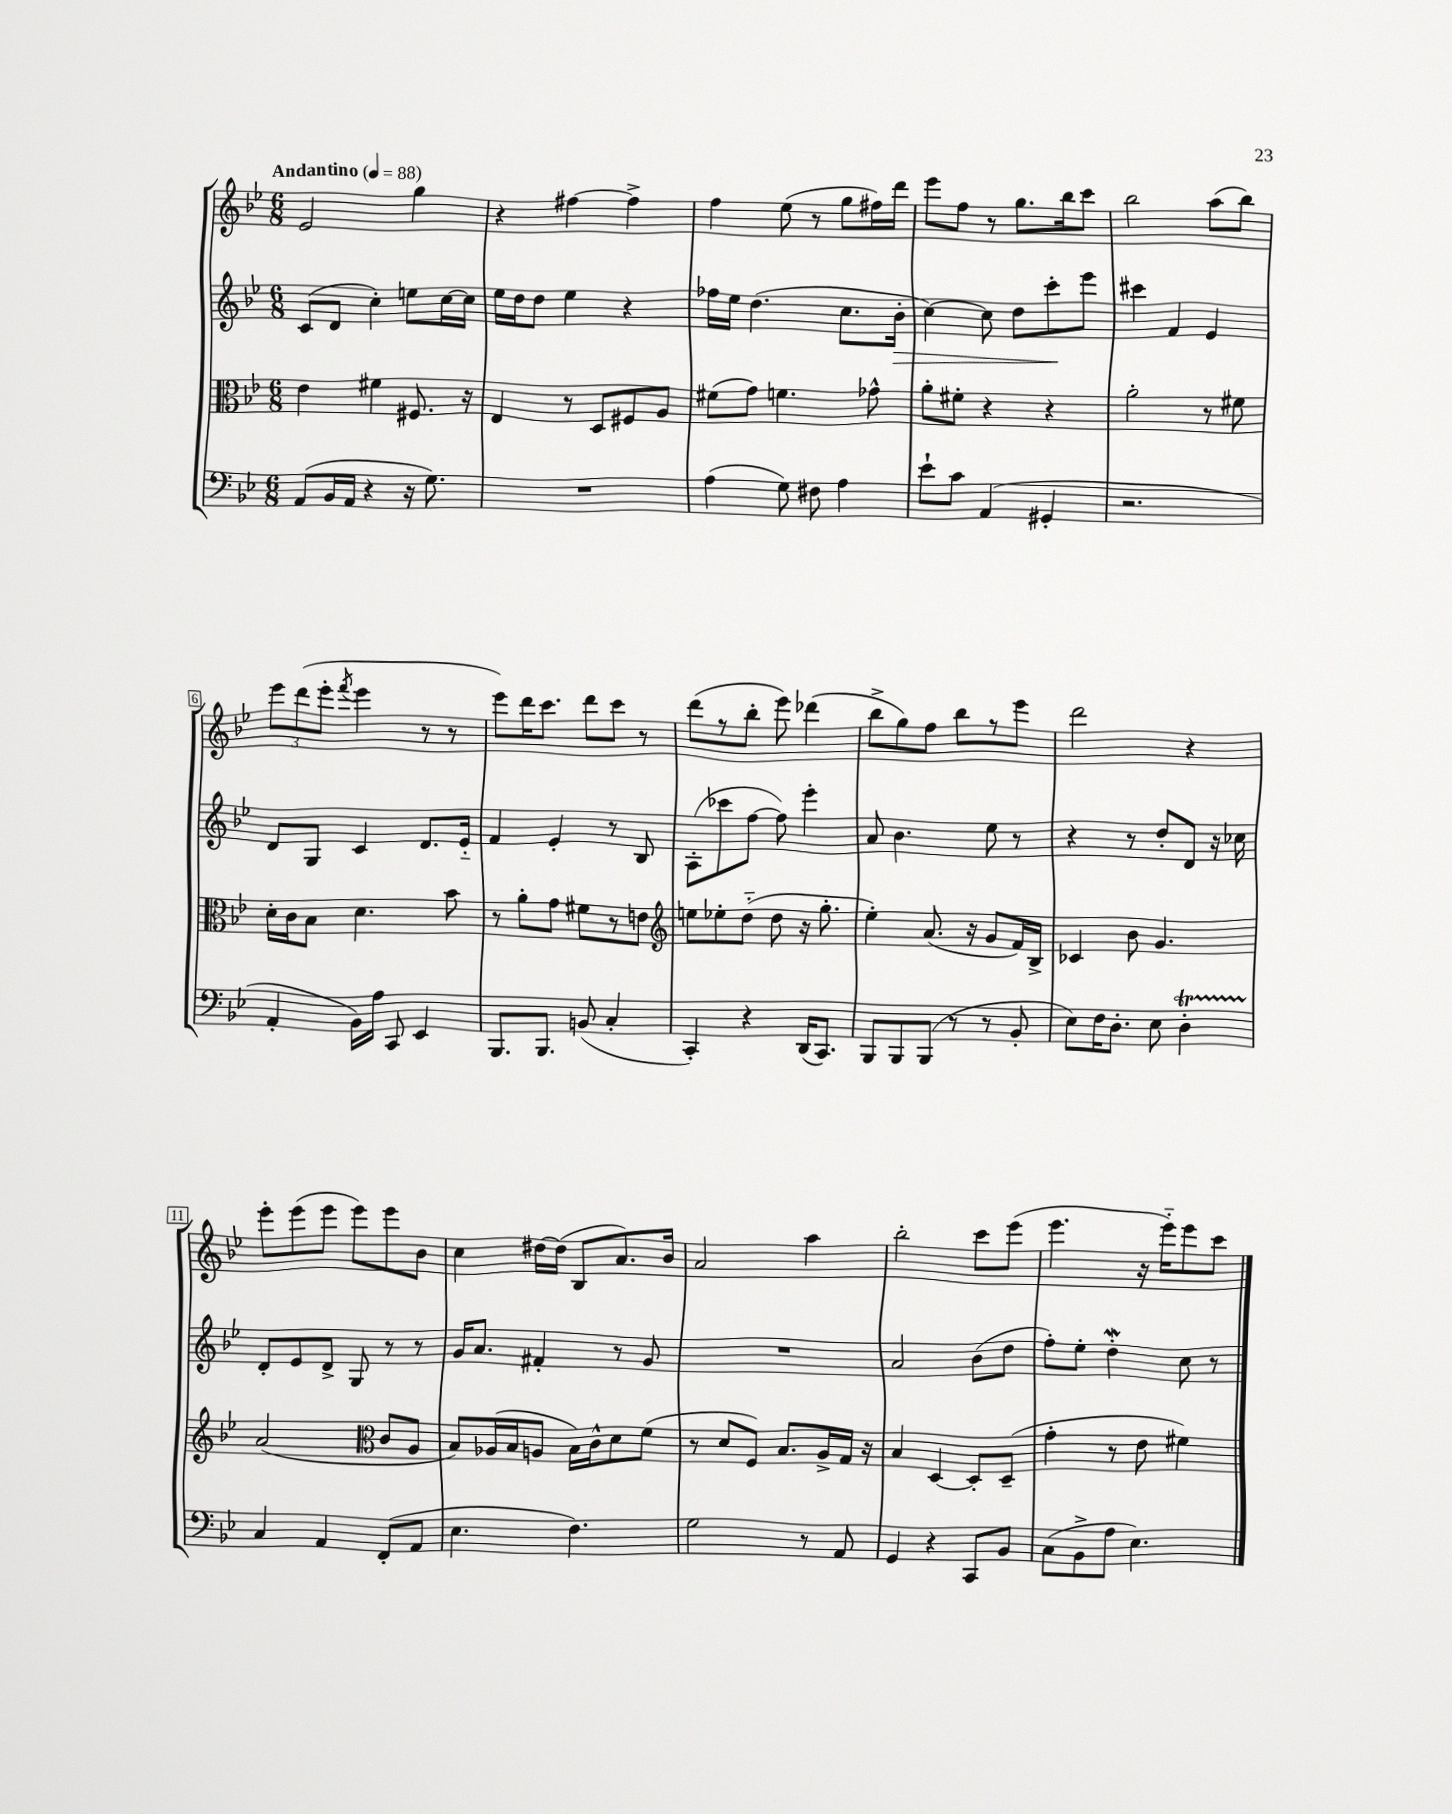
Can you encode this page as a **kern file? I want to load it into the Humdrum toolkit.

**kern	**kern	**kern	**dynam	**kern
*part4	*part3	*part2	*part2	*part1
*staff4	*staff3	*staff2	*staff2	*staff1
*clefF4	*clefC3	*clefG2	*	*clefG2
*k[b-e-]	*k[b-e-]	*k[b-e-]	*	*k[b-e-]
*M6/8	*M6/8	*M6/8	*	*M6/8
*MM88	*MM88	*MM88	*	*MM88
=1	=1	=1	=1	=1
!	!	!	!	!LO:TX:a:B:t=Andantino
(8AA/L	4e-\	(8c/L	.	2e-/
16BB-/L	.	8d/J	.	.
16AA/JJ	.	.	.	.
4r	4f#X\	4cc'\)	.	.
16r	8.F#X/	8een\L	.	4gg\
8.G\)	.	.	.	.
.	.	[16cc\L	.	.
.	16r	16cc\JJ]	.	.
=2	=2	=2	=2	=2
2.r	4E-/	16ee-\LL	.	4r
.	.	16dd\J	.	.
.	.	8dd\J	.	.
.	8r	4ee-\	.	[4ff#X\
.	8D/L	.	.	.
.	8F#X/	4r	.	4ff#^\]
.	8A/J	.	.	.
=3	=3	=3	=3	=3
(4A\	(8f#X\L	16ff-X\LL	.	4ff\
.	.	16ee-\JJ	.	.
.	8g\J)	(4.dd\	.	.
8G\)	4.fn\	.	.	(8ee-\
8F#X\	.	.	.	8r
4A\	.	8.cc\L	.	8gg\L
.	8g-X^^\	.	.	16ff#X\L)
!	!	!	!LO:HP:b	!
.	.	16b-'\Jk	>	16ddd\JJ
=4	=4	=4	=4	=4
8e-`\L	8a'\L	[4cc\)	.	8eee-\L
8c\J	8f#X'\J	.	.	8ff\J
(4AA/	4r	8cc\]	.	8r
.	.	8dd\L	.	8.gg\L
4GG#X'/	4r	8ccc'\	.	.
.	.	.	.	16bb-\k
.	.	8eee-\J	]	8ccc\J
=5	=5	=5	=5	=5
2.r	2a'\	4ccc#X\	.	2bb-\
.	.	4f/	.	.
.	8r	4e-/	.	(8aa\L
.	8f#X\	.	.	8bb-\J)
!!LO:LB:g=z
=6	=6	=6	=6	=6
4AA'/	16d'\LL	8d/L	.	12eee-\L
.	16c\J	.	.	.
.	.	.	.	(12ddd\
.	8B-\J	8G/J	.	.
.	.	.	.	12eee-'\J
.	.	.	.	8qfff/
16BB-\LL)	4.d\	4c/	.	4eee-\
16A\JJ	.	.	.	.
8CC/	.	.	.	.
4EE-/	.	8.d/L	.	8r
.	8b-\	.	.	8r
.	.	16e-/Jk	.	.
=7	=7	=7	=7	=7
8.BBB-/L	8r	4f/	.	8eee-\L)
.	8a'\L	.	.	16ddd\K
8.BBB-/J	.	.	.	8.ccc\J
.	8g\J	4e-'/	.	.
(8BBn/	8f#X\L	.	.	8ddd\L
4C'/	8r	8r	.	8ccc\J
.	8en\J	8B-/	.	8r
=8	=8	=8	=8	=8
*	*clefG2	*	*	*
4CC'/)	8een\L	(8A'\L	.	(8ddd\L
.	8ee-X'\	8ccc-X\	.	8r
4r	(8dd\J	[8ff\J	.	8bb-'\J
.	8dd\	8ff\])	.	8eee-\)
(16DD/KL	16r	4eee-'\	.	(4ddd-X\
8.CC/J)	8.gg'\	.	.	.
=9	=9	=9	=9	=9
8BBB-/L	4ee-'\)	8a/	.	8bb-^\L
8BBB-/	.	4.b-\	.	8gg\)
(8BBB-/J	(8.a/	.	.	8ff\J
8r	.	.	.	8bb-\L
.	16r	.	.	.
8r	8g/L	8ee-\	.	8r
8BB-'/	16f/L)	8r	.	8eee-\J
.	16B-^/JJ	.	.	.
=10	=10	=10	=10	=10
8E-\L)	4c-X/	4r	.	2ddd\
16F\K	.	.	.	.
8.D'\J	.	.	.	.
.	8b-\	8r	.	.
8E-\	4.g/	8dd'/L	.	.
4Dt'\	.	8d/J	.	4r
.	.	16r	.	.
.	.	16cc-X\	.	.
!!LO:LB:g=z
=11	=11	=11	=11	=11
4C/	(2a/	8d'/L	.	8eee-'\L
.	.	8e-/	.	(8eee-\
4AA/	.	8d^/J	.	8eee-\J
.	.	8G/	.	8eee-\L)
*	*clefC3	*	*	*
(8FF'/L	8c/L	8r	.	8eee-\
8AA/J	8A/J	8r	.	8b-\J
=12	=12	=12	=12	=12
4.E-\	8B-/L)	16g/KL	.	4cc\
.	.	8.a/J	.	.
.	(16A-X/L	.	.	.
.	16B-/J	.	.	.
.	8An/J	4f#X'/	.	[16dd#X\LL
.	.	.	.	(16dd#\JJ]
4.F\)	16B-\LL)	.	.	8B-/L
.	16c^^\J	.	.	.
.	8d\	8r	.	8.a/)
.	(8f\J	8g/	.	.
.	.	.	.	16b-/Jk
=13	=13	=13	=13	=13
2G\	8r	2.r	.	2a/
.	8d/L	.	.	.
.	8F/J)	.	.	.
.	8.B-/L	.	.	.
8r	.	.	.	4aa\
.	16A^/L	.	.	.
8AA/	16G/JJ	.	.	.
.	16r	.	.	.
=14	=14	=14	=14	=14
4GG/	4B-/	2a/	.	2bb-'\
4r	[4D/	.	.	.
8CC/L	8D'/L]	(8b-\L	.	8ccc\L
8BB-/J	(8D~/J	8dd\J	.	(8eee-\J
=15	=15	=15	=15	=15
(8C\L	4g'\	8ff'\L)	.	4.eee-\
8BB-^\	.	8ee-'\J	.	.
8A\J	8r	4ddW'\	.	.
4.E-\)	8e-\	.	.	16r
.	.	.	.	16eee-\KL)
.	4f#X\)	8cc\	.	8eee-\
.	.	8r	.	8ccc\J
==	==	==	==	==
*-	*-	*-	*-	*-
